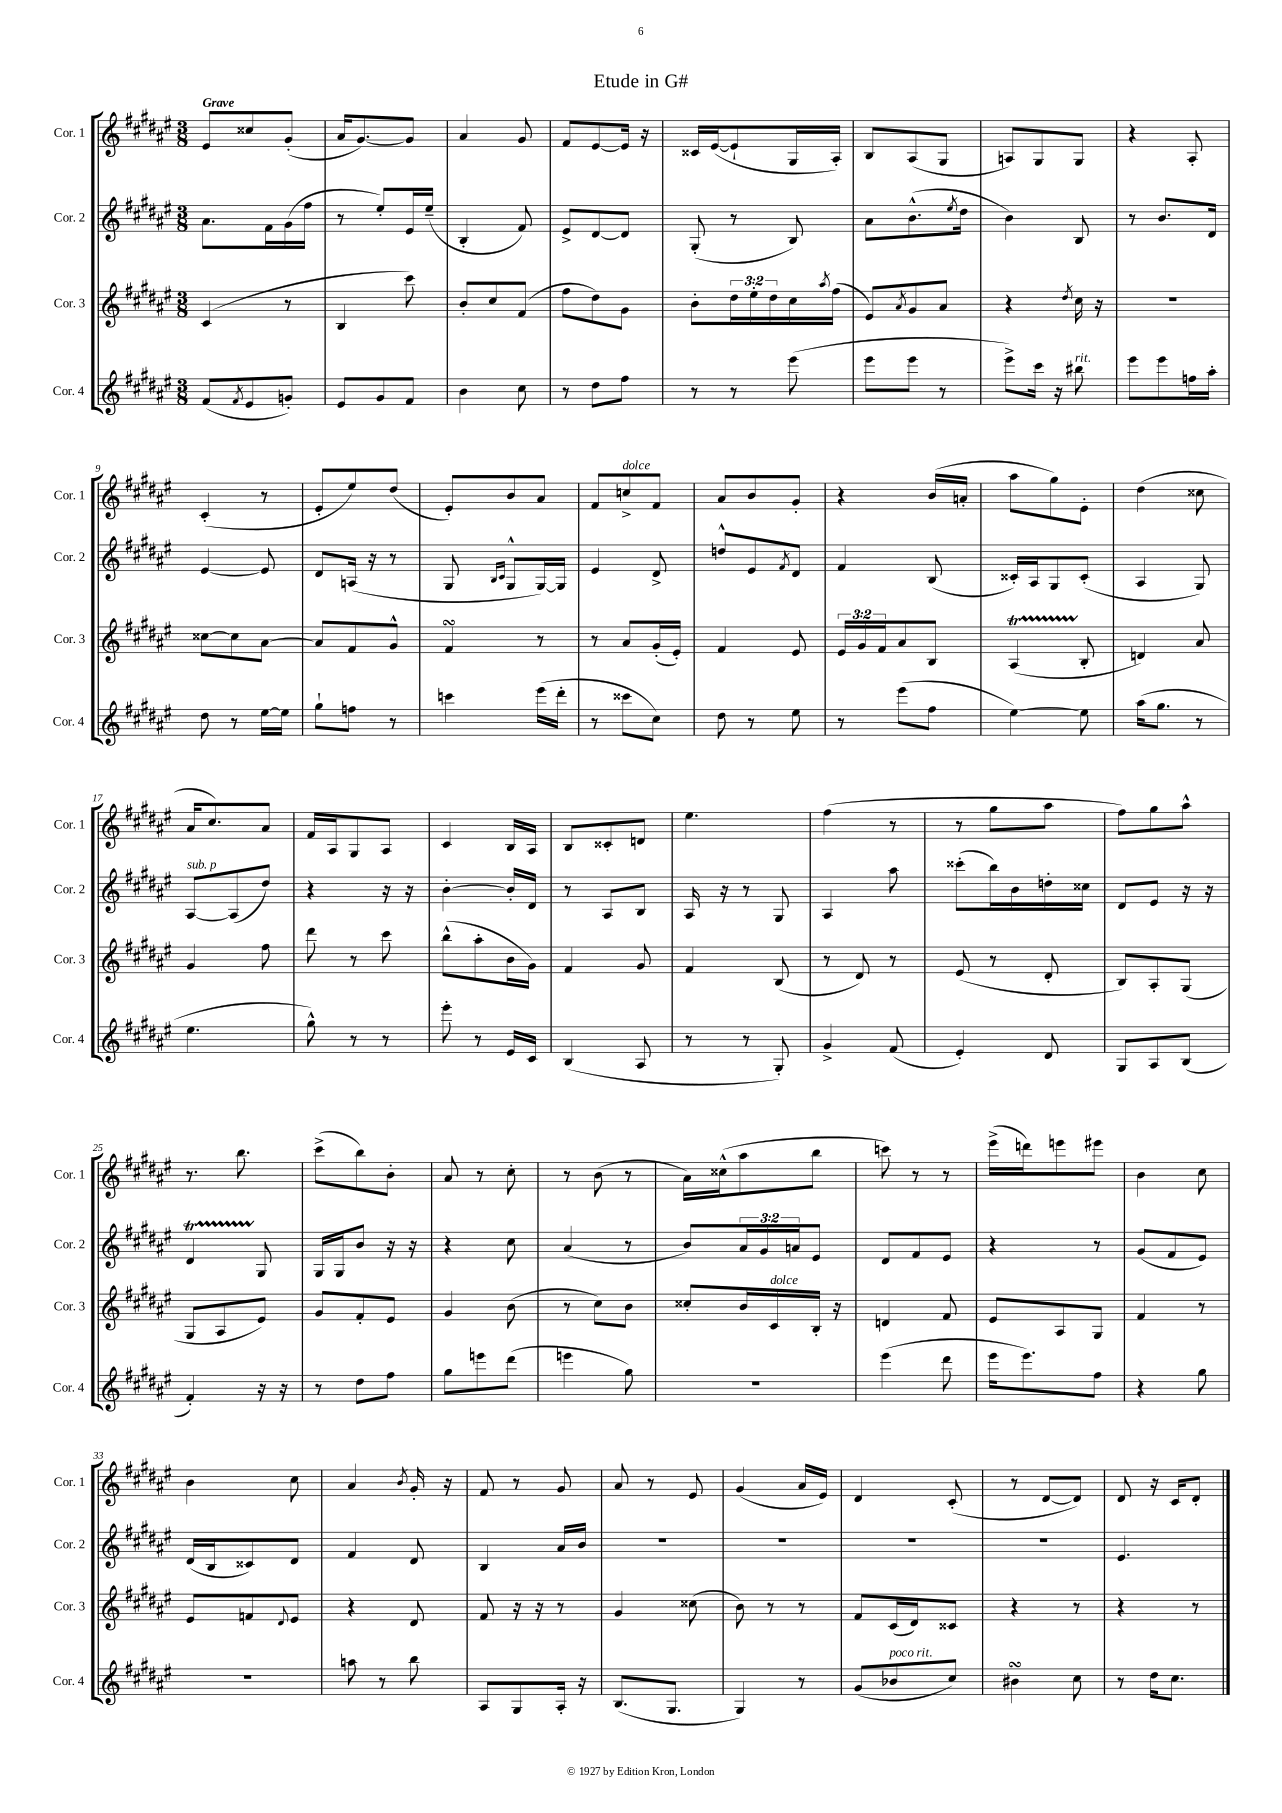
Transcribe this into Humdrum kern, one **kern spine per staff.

**kern	**kern	**kern	**kern
*staff4	*staff3	*staff2	*staff1
*clefG2	*clefG2	*clefG2	*clefG2
*k[f#c#g#d#a#e#]	*k[f#c#g#d#a#e#]	*k[f#c#g#d#a#e#]	*k[f#c#g#d#a#e#]
*M3/8	*M3/8	*M3/8	*M3/8
(8f#/L	(4c#/	8.a#\L	8e#/L
8qf#/	.	.	.
8e#/	.	.	8cc##/
.	.	16f#\L	.
8g'/J)	8r	(16g#\	(8g#'/J
.	.	16ff#\JJ	.
=	=	=	=
8e#/L	4B/	8r	16a#/LK
.	.	.	[8.g#/)
8g#/	.	8ee#'/L)	.
8f#/J	8ccc#\)	16e#/L	8g#/]J
.	.	(16ee#~/JJ	.
=	=	=	=
4b\	8b'/L	4B'/	4a#/
.	8cc#/	.	.
8cc#\	(8f#/J	8f#/)	8g#/
=	=	=	=
8r	8ff#\L	8e#^/L	8f#/L
8dd#\L	8dd#\)	[8d#/	[8e#/
8ff#\J	8g#\J	8d#/]J	16e#/]Jk
.	.	.	16r
=	=	=	=
8r	8b'\L	(8G#'/	16c##/LL
.	.	.	([16e#/J
8r	24dd#\L	8r	8e#`/]
.	24ee#'\	.	.
.	24dd#\	.	.
(8eee#\	16cc#\	8B/)	16G#/L
.	8qaa#/	.	.
.	(16ff#\JJ	.	16A#'/JJ)
=	=	=	=
8eee#\L	8e#/L)	8a#\L	8B/L
.	8qa#/	.	.
8eee#\J	8g#/	(8.b^^\	(8A#/
8r	8a#/J	.	8G#/J
.	.	8qee#/	.
.	.	16dd#\Jk	.
=	=	=	=
8eee#^\L)	4r	4b\)	8A/L)
16ccc#\Jk	.	.	8G#/
16r	.	.	.
.	8qdd#/	.	.
8bb#\	16cc#\	8B/	8G#/J
.	16r	.	.
=	=	=	=
8eee#\L	4.r	8r	4r
8eee#\	.	8.b/L	.
16ff\L	.	.	8A#'/
16aa#'\JJ	.	16d#/Jk	.
=	=	=	=
8dd#\	[8cc##\L	[4e#/	(4c#'/
8r	8cc##\]	.	.
[16ee#\LL	[8a#\J	8e#/]	8r
16ee#\]JJ	.	.	.
=	=	=	=
8gg#`\L	8a#/]L	8d#/L	8e#'/L
8ff\J	8f#/	(16A/Jk	8ee#/)
.	.	16r	.
8r	8g#^^/J	8r	(8dd#/J
=	=	=	=
4ccc\	4f#/	8G#/	8e#'/L)
.	.	16qqB/LL	.
.	.	16qqc#/JJ	.
.	.	8G#^^/L	8b/
(16eee#\LL	8r	[16G#/L)	8a#/J
16ddd#'\JJ	.	16G#/]JJ	.
=	=	=	=
8r	8r	4e#/	8f#/L
8ccc##\L	8a#/L	.	8cc^/
8cc#\J)	(16g#'/L	8d#^/	8f#/J
.	16e#'/JJ)	.	.
=	=	=	=
8dd#\	4f#/	8dd^^/L	8a#/L
8r	.	8e#/	8b/
.	.	8qf#/	.
8ee#\	8e#/	8d#/J	8g#'/J
=	=	=	=
8r	24e#/LL	4f#/	4r
.	24g#/	.	.
.	24f#/J	.	.
(8eee#\L	8a#/	.	.
8ff#\J	8B/J	(8B/	(16b/LL
.	.	.	16a'/JJ
=	=	=	=
[4ee#\)	(4A#/	16c##'/LL)	8aa#\L
.	.	16A#/J	.
.	.	8G#/	8gg#\)
8ee#\]	8B'/	(8c##'/J	8e#'\J
=	=	=	=
(16aa#\LK	4d/)	4A#/	(4dd#\
8.gg#\J	.	.	.
8r	8a#/	8G#/)	8cc##\
=	=	=	=
4.ee#\	4g#/	[8A#/L	16a#/LK
.	.	.	8.cc#/)
.	.	(8A#/]	.
.	8ff#\	8dd#/J)	8a#/J
=	=	=	=
8gg#^^\)	8ddd#\	4r	16f#/LL
.	.	.	16A#/J
8r	8r	.	8G#/
8r	8ccc#\	16r	8A#/J
.	.	16r	.
=	=	=	=
8eee#'\	(8bb^^\L	[4b'\	4c#/
8r	8aa#'\	.	.
16e#/LL	16b\L	16b'/]LL	16B/LL
16c#/JJ	16g#\JJ)	16d#/JJ	16A#/JJ
=	=	=	=
(4B/	4f#/	8r	8B/L
.	.	8A#/L	8c##'/
8A#/	8g#/	8B/J	8d/J
=	=	=	=
8r	4f#/	16A#/	4.ee#\
.	.	16r	.
8r	.	8r	.
8G#'/)	(8B/	8G#/	.
=	=	=	=
4g#^/	8r	4A#/	(4ff#\
.	8d#/)	.	.
(8f#/	8r	8aa#\	8r
=	=	=	=
4e#'/)	(8e#/	(8ccc##'\L	8r
.	8r	16bb\L)	8gg#\L
.	.	16b\	.
8d#/	8d#'/	16dd'\	8aa#\J
.	.	16cc##\JJ	.
=	=	=	=
8G#/L	8B/L)	8d#/L	8ff#\L)
8A#/	8A#'/	8e#/J	8gg#\
(8B/J	(8G#/J	16r	8aa#^^\J
.	.	16r	.
=	=	=	=
4f#'/)	8G#/L	4d#/	8.r
.	8A#/	.	.
.	.	.	8.bb\
16r	8e#/J)	8G#/	.
16r	.	.	.
=	=	=	=
8r	8g#/L	16G#/LL	(8ccc#^\L
.	.	16G#/J	.
8dd#\L	8f#'/	8b/J	8bb\)
8ff#\J	8e#/J	16r	8b'\J
.	.	16r	.
=	=	=	=
8gg#\L	4g#/	4r	8a#/
8eee\	.	.	8r
(8ddd#\J	(8b\	8cc#\	8cc#'\
=	=	=	=
4eee\	8r	(4a#/	8r
.	8cc#\L)	.	(8b\
8gg#\)	8b\J	8r	8r
=	=	=	=
4.r	8cc##'/L	8b/L)	16a#\LL)
.	.	.	(16cc##^^\J
.	16b/L	24a#/L	8aa#\
.	.	24g#/	.
.	16c#/	.	.
.	.	24a/J	.
.	16B'/JJ	8e#/J	8bb\J
.	16r	.	.
=	=	=	=
(4eee#\	4d/	8d#/L	8ccc\)
.	.	8f#/	8r
8ddd#\	8f#/	8e#/J	8r
=	=	=	=
16eee#\LK	8e#/L	4r	(16eee#^\LL
8.eee#\)	.	.	16ddd\J)
.	8A#/	.	8eee\
8ff#\J	8G#/J	8r	8eee#\J
=	=	=	=
4r	4f#/	(8g#/L	4b\
.	.	8f#/	.
8gg#\	8r	8e#/J)	8cc#\
=	=	=	=
4.r	8e#/L	(16d#/LL	4b\
.	.	16B/J	.
.	8f/	8c##/)	.
.	8qqd#/	.	.
.	8e#/J	8d#/J	8cc#\
=	=	=	=
8aa\	4r	4f#/	4a#/
8r	.	.	.
.	.	.	8qb/
8bb\	8d#/	8d#/	16g#'/
.	.	.	16r
=	=	=	=
8A#/L	8f#/	4B/	8f#/
8G#/	16r	.	8r
.	16r	.	.
16A#'/Jk	8r	16a#/LL	8g#/
16r	.	16b/JJ	.
=	=	=	=
(8.B/L	4g#/	4.r	8a#/
.	.	.	8r
8.G#/J	.	.	.
.	(8cc##\	.	8e#/
=	=	=	=
4G#/)	8b\)	4.r	(4g#/
.	8r	.	.
8r	8r	.	16a#/LL
.	.	.	16e#/JJ)
=	=	=	=
(8g#/L	8f#/L	4.r	4d#/
8b-/	(16c#/L	.	.
.	16d#/J)	.	.
8cc#/J)	8c##/J	.	(8c#'/
=	=	=	=
4b#\	4r	4.r	8r
.	.	.	[8d#/L
8cc#\	8r	.	8d#/]J)
=	=	=	=
8r	4r	4.e#/	8d#/
16dd#\LK	.	.	16r
8.cc#\J	.	.	16c#/LK
.	8r	.	8d#'/J
==	==	==	==
*-	*-	*-	*-
